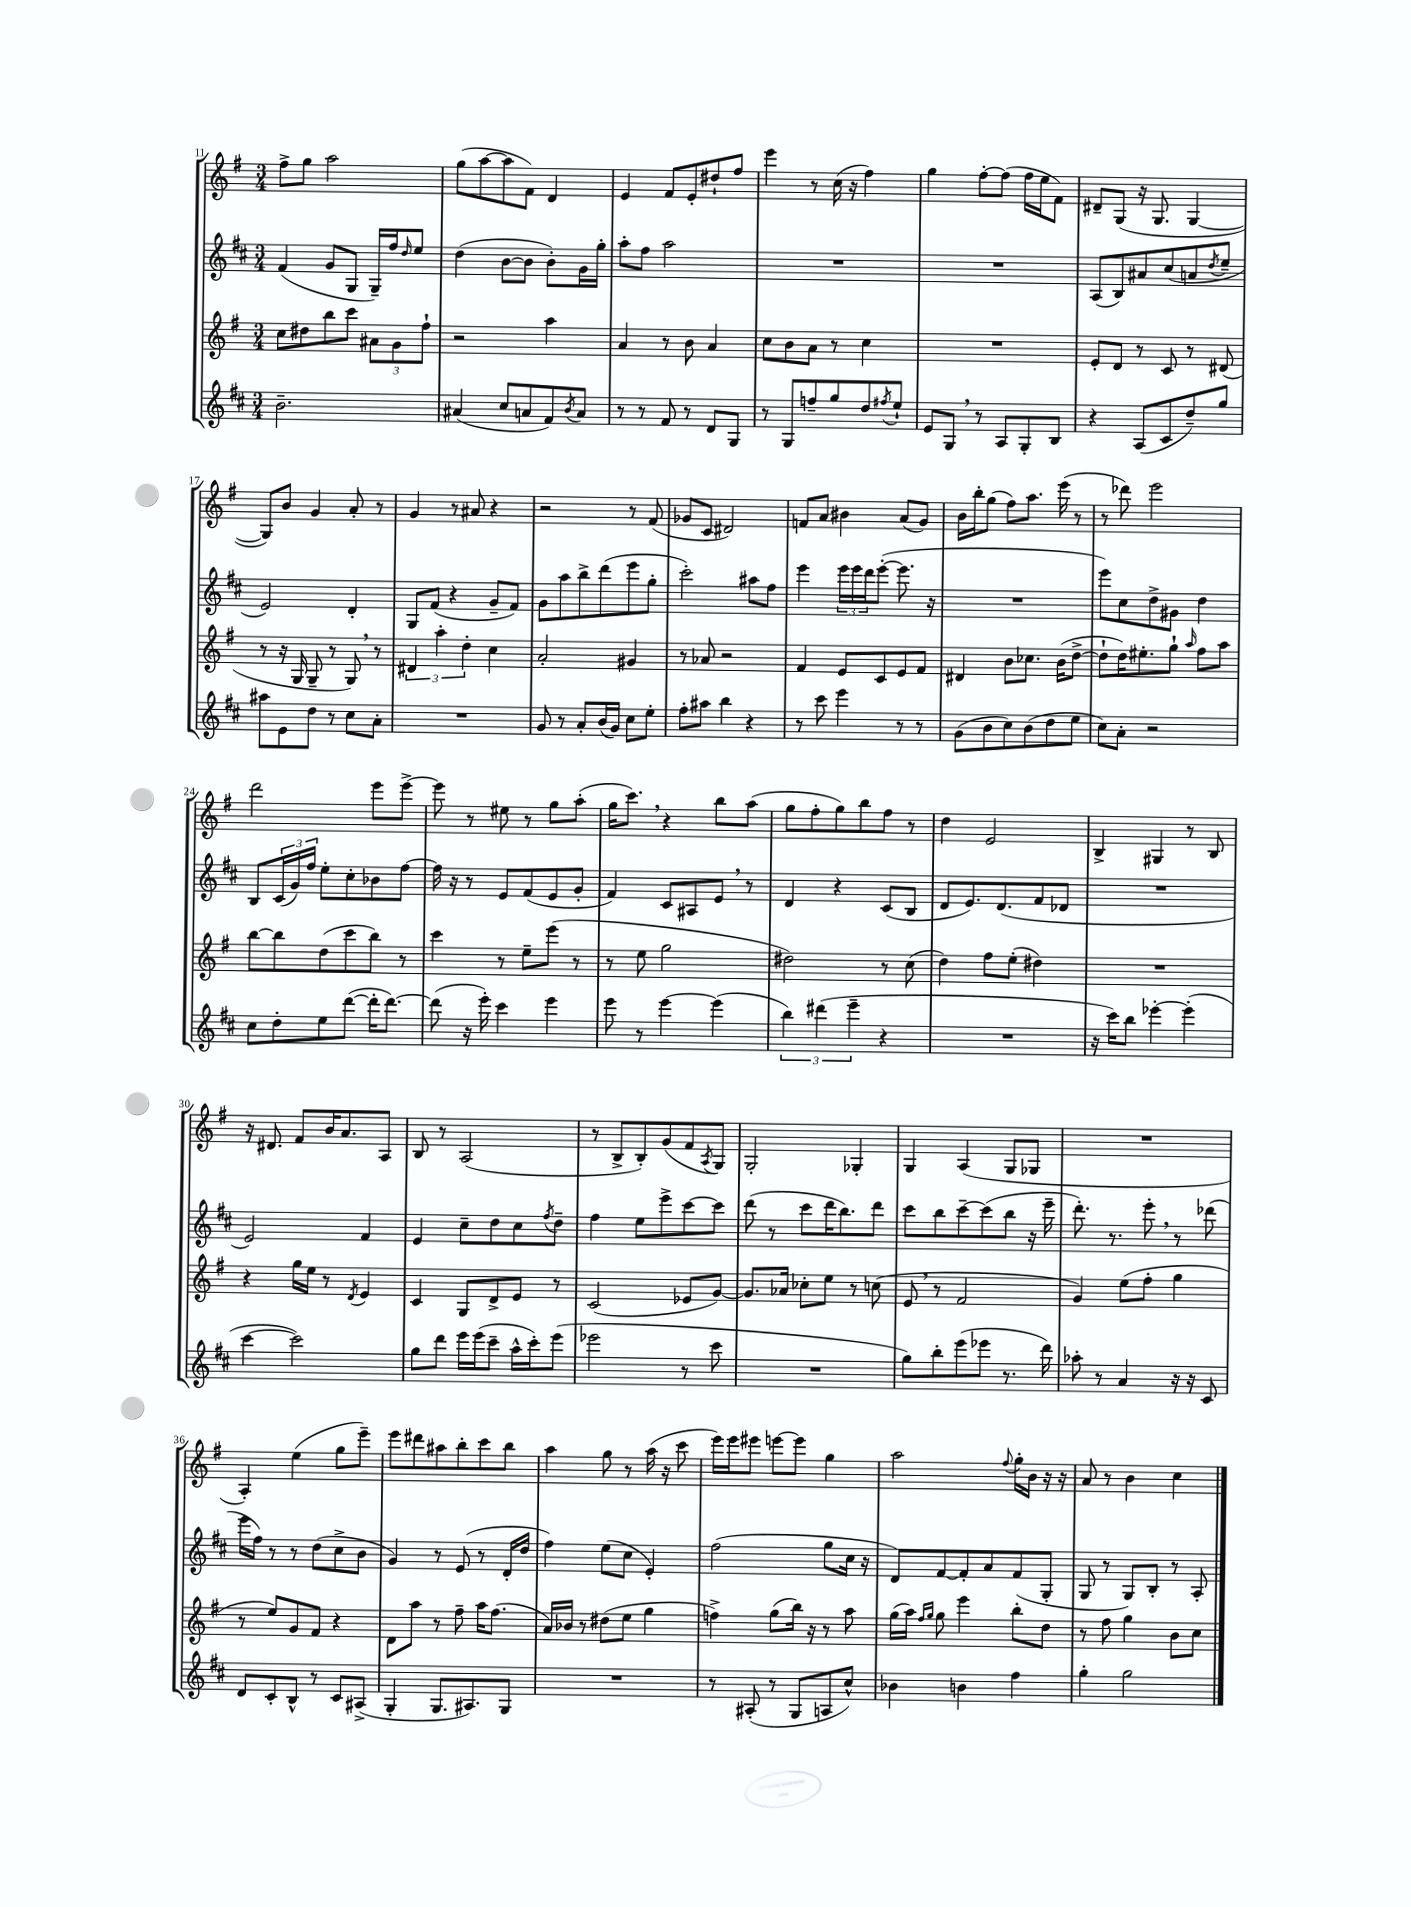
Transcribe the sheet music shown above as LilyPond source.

<<
\new StaffGroup <<
\new Staff = "s0" {
    \clef treble \key g \major \numericTimeSignature \time 3/4
    fis''8-> g''8 a''2 |
    g''8( a''8~ a''8 fis'8) d'4 |
    e'4 fis'8 e'8-. dis''8-! fis''8 |
    e'''4 r8 c''16( r16 fis''4) |
    g''4 fis''8~-. fis''8( fis''16 e''16 fis'8) |
    dis'8-- g8( r16 g8. g4~ |
    g8) b'8 g'4 a'8-. r8 |
    g'4 r8 ais'8 r4 |
    r2 r8 fis'8( |
    ges'8 c'8 dis'2) |
    f'8 a'8 bis'4 a'8( g'8) |
    b'16 b''16-. g''8( fis''8) a''8. e'''16( r8 |
    r8 des'''8) e'''2 |
    d'''2 e'''8 e'''8~-> |
    e'''8 r8 eis''8 r8 g''8 a''8-.( |
    g''16 c'''8.) \breathe r4 b''8 a''8( |
    g''8 fis''8-. g''8) b''8 fis''8 r8 |
    d''4 e'2 |
    b4-> gis4 r8 b8 |
    r16 dis'8. fis'8 b'16 a'8. a8 |
    b8 r8 a2( |
    r8 b8-> b8-.) g'8( fis'8 \acciaccatura { a8 } g8) |
    g2-. ges4-. |
    g4 a4( g8 ges8 |
    R2. |
    a4-.) e''4( g''8 e'''8--) |
    e'''8 dis'''8 ais''8 b''8-. c'''8 b''8 |
    a''4 g''8 r8 a''16( r16 c'''8 |
    e'''16) e'''16 eis'''8 e'''8~ e'''8 g''4 |
    a''2 \appoggiatura { fis''8 } g''16-. b'16 r16 r16 |
    a'8 r8 b'4 c''4 \bar "|." |
}
\new Staff = "s1" {
    \clef treble \key d \major \numericTimeSignature \time 3/4
    fis'4( g'8 g8 g16--) fis''16 \grace { d''16 } e''8 |
    d''4( b'8~ b'8 b'8-.) g'16 g''16-. |
    a''8-. fis''8 a''2 |
    R2. |
    R2. |
    a8( b8) ais'8 cis''8( a'8 \acciaccatura { d''8 } e''8-- |
    e'2) d'4-. |
    g8 fis'8( r4 g'8-- fis'8) |
    g'8 a''8 b''8-> d'''8( e'''8 g''8-. |
    cis'''2-.) ais''8 fis''8 |
    e'''4 \tuplet 3/2 { e'''16 e'''16 d'''16 } e'''8~-.( e'''8. r16 |
    R2. |
    e'''8) cis''8 d''8-> gis'8 d''4 |
    b8 \tuplet 3/2 { cis'16( g'16) fis''16 } e''8-. cis''8-. bes'8 fis''8~ |
    fis''16 r16 r8 e'8 fis'8( e'8 g'8-. |
    fis'4) cis'8 ais8 e'8 \breathe r8 |
    d'4 r4 cis'8( b8 |
    d'8 e'8.) d'8.( fis'8 des'8 |
    R2. |
    e'2) fis'4 |
    e'4 cis''8-- d''8 cis''8 \acciaccatura { fis''8 } d''8-- |
    fis''4 e''8 e'''8-> cis'''8~ cis'''8 |
    d'''8( r8 cis'''8 d'''16 b''8.) d'''8 |
    cis'''8 b''8 cis'''8~-- cis'''8( b''8 r16 e'''16-- |
    d'''8.-.) r8. e'''8-. \breathe r8 des'''8( |
    e'''16 fis''16) r8 r8 d''8( cis''8-> b'8 |
    g'4) r8 e'8( r8 d'16-. d''16 |
    fis''4) e''8( cis''8 e'4-.) |
    fis''2( g''8 cis''16 r16 |
    d'8) fis'8~ fis'8-. a'8 fis'8( g8-. |
    g8 r8 g8) b8-. r8 a8-. \bar "|." |
}
\new Staff = "s2" {
    \clef treble \key g \major \numericTimeSignature \time 3/4
    c''8 dis''8 b''8 c'''8 \tuplet 3/2 { ais'8 g'8 fis''8-! } |
    r2 a''4 |
    a'4 r8 b'8 a'4 |
    c''8 b'8 a'8 r8 c''4 |
    R2. |
    e'8-. d'8 r8 c'8 r8 dis'8( |
    r8 r16 g16 g8-- r8 g8) \breathe r8 |
    \tuplet 3/2 { dis'4 a''4-. d''4-. } c''4 |
    a'2-. gis'4 |
    r8 aes'8 r2 |
    fis'4 e'8 c'8 e'8 fis'8 |
    dis'4 b'8 ces''8. b'16( d''8~-> |
    d''8-! d''16) eis''8.-. g''8-! \grace { a''16 } fis''8 a''8 |
    b''8~ b''8 d''8( c'''8 b''8) r8 |
    c'''4 r8 e''8-- e'''8( r8 |
    r8 e''8 g''2 |
    dis''2) r8 c''8( |
    d''4) fis''8 e''8-.( dis''4) |
    R2. |
    r4 g''16 e''16 r8 \acciaccatura { d'8 } e'4 |
    c'4 g8 d'8-> e'8 r8 |
    c'2( ees'8 g'8~) |
    g'8. aes'16 ces''8-. e''8 r8 c''8( |
    e'8 \breathe r8 fis'2 |
    g'4) e''8( fis''8-. g''4 |
    r8 e''8) g'8 fis'8 r4 |
    d'8 a''8 r8 fis''8-- a''16 fis''8.( |
    a'16) bes'16 r8 dis''8( e''8 g''4 |
    f''4->) g''8( b''16) r16 r8 a''8 |
    g''16( a''16) \grace { fis''16 g''16 } g''8 e'''4 b''8-. d''8 |
    r8 fis''8 g''4 b'8 c''8 \bar "|." |
}
\new Staff = "s3" {
    \clef treble \key d \major \numericTimeSignature \time 3/4
    b'2.-- |
    ais'4( cis''8 a'8 fis'8) \acciaccatura { b'8 } a'8 |
    r8 r8 fis'8 r8 d'8 g8 |
    r8 g8 f''8-- g''8 d''8 \acciaccatura { fis''8 } e''8-! |
    e'8 g8 \breathe r8 a8 g8-. b8 |
    r4 a8( cis'8 d''8--) g''8 |
    ais''8 e'8 d''8 r8 cis''8 a'8-. |
    R2. |
    g'8 r8 a'8-. b'16( g'16) cis''8 e''8-. |
    fis''8-. ais''8 b''4 r4 |
    r8 cis'''8 e'''4 r8 r8 |
    g'8( b'8 cis''8) b'8( d''8 e''8 |
    cis''8) a'8-. r2 |
    cis''8 d''8-. e''8 d'''8~( d'''16-. d'''8.~) |
    d'''8( r16 e'''16-.) cis'''4 e'''4 |
    e'''8 r8 e'''4~ e'''4( |
    \tuplet 3/2 { b''4) dis'''4( e'''4-- } r4 |
    R2. |
    r16 cis'''16) b''8 ees'''4~-. ees'''4-.( |
    cis'''4~ cis'''2) |
    g''8 d'''8 e'''16 e'''16( cis'''8-- a''16-^ cis'''16-.) e'''8( |
    ees'''2 r8 cis'''8 |
    R2. |
    g''8) b''8-. e'''8( ees'''8 r8. d'''16) |
    aes''8-. r8 a'4 r16 r16 cis'8 |
    d'8 cis'8-. b8-^ r8 cis'8 ais8->( |
    g4-. g8. ais8.) g8 |
    R2. |
    r8 ais8-.( r8 g8 a8 cis''8-^) |
    bes'4 b'4 fis''4 |
    g''4-. g''2 \bar "|." |
}
>>
>>
\layout { \context { \Score currentBarNumber = #11 } }
